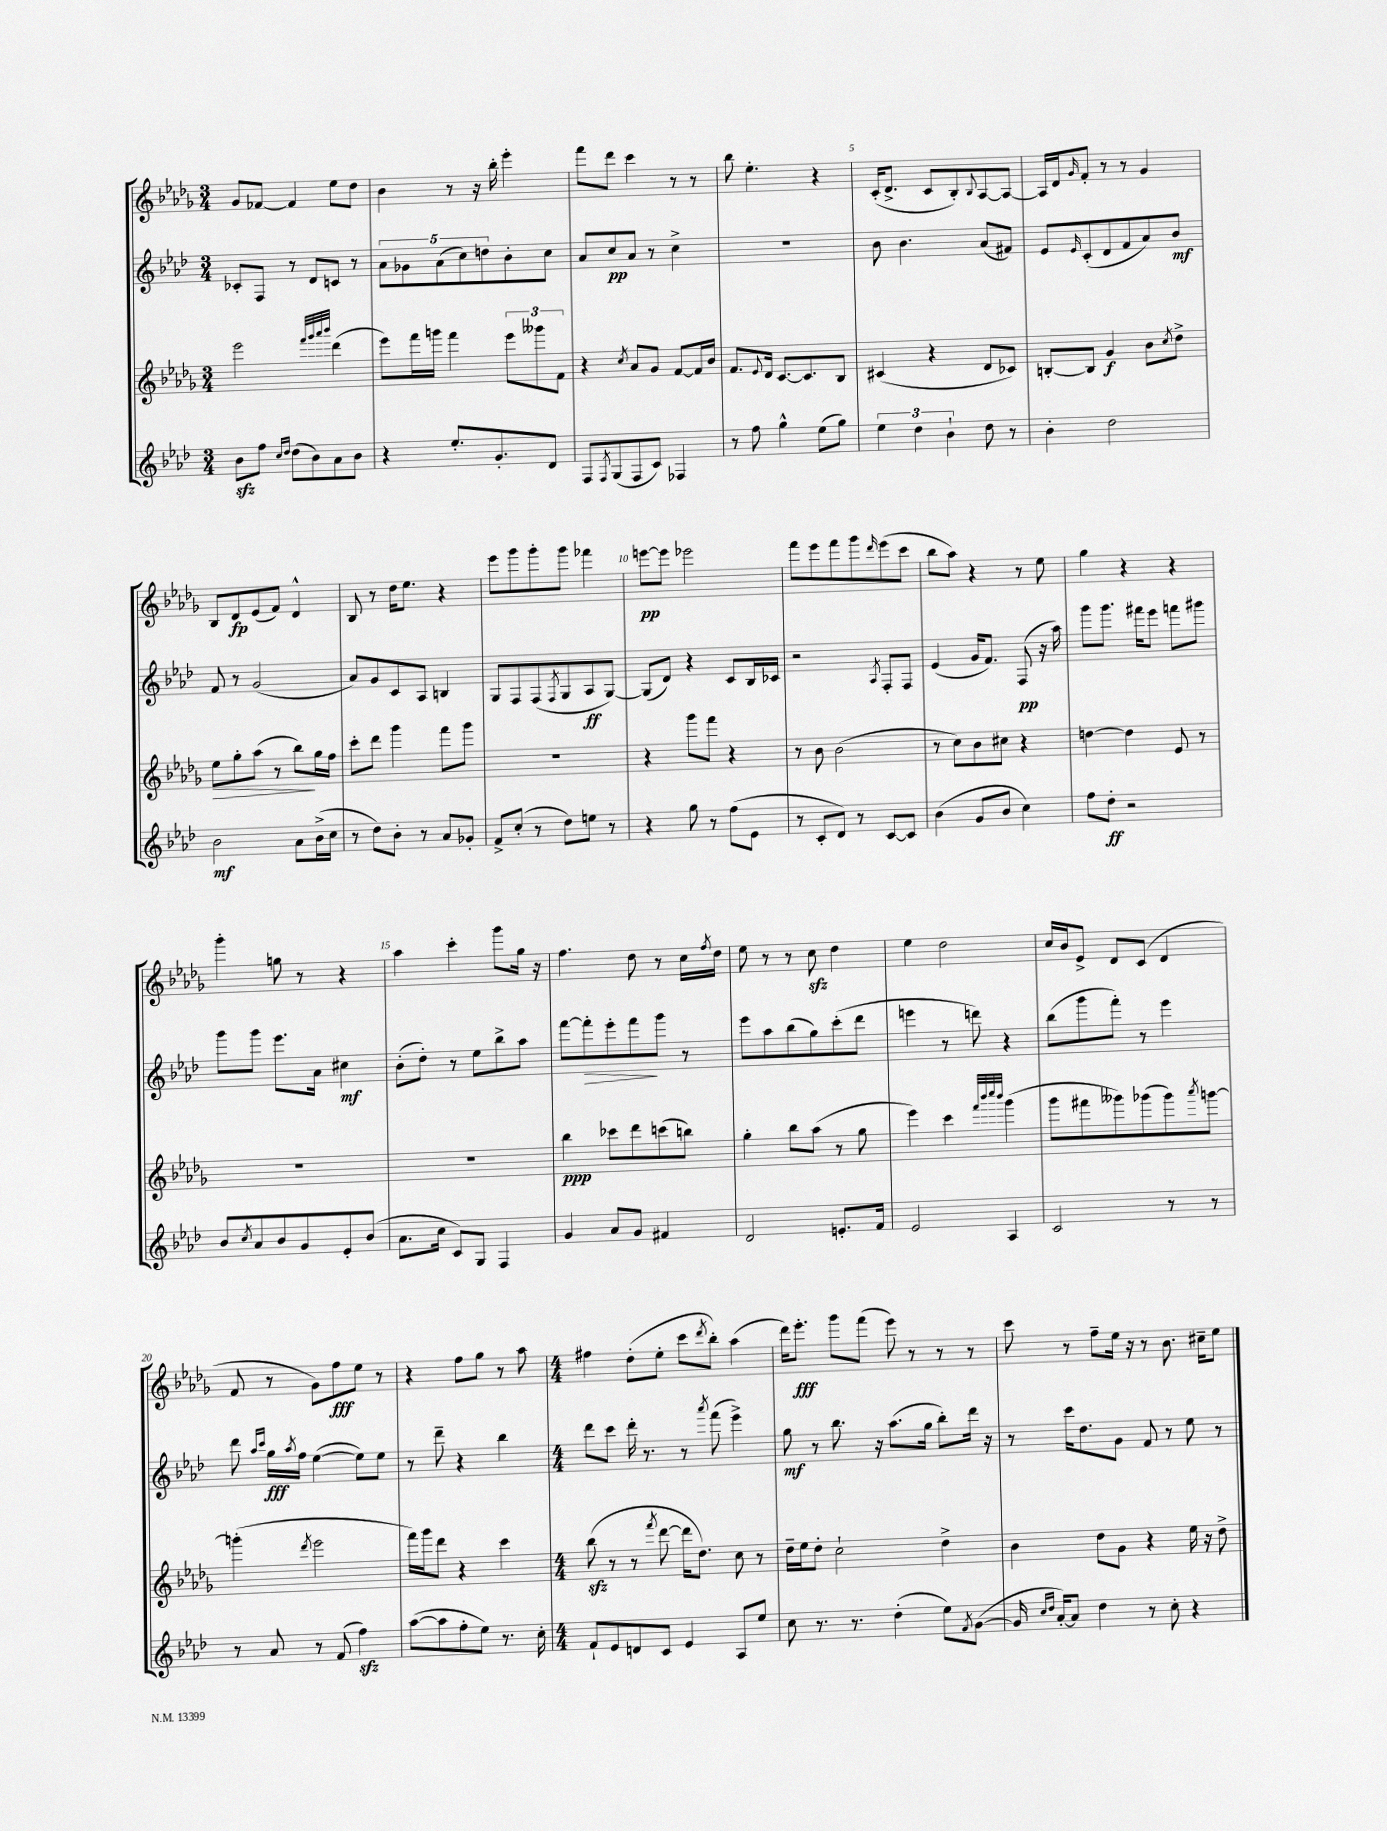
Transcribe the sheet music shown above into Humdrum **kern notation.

**kern	**kern	**kern	**kern
*staff4	*staff3	*staff2	*staff1
*clefG2	*clefG2	*clefG2	*clefG2
*k[b-e-a-d-]	*k[b-e-a-d-g-]	*k[b-e-a-d-]	*k[b-e-a-d-g-]
*M3/4	*M3/4	*M3/4	*M3/4
8b-\L	2eee-\	8c-'/L	8g-/L
8ff\J	.	8F/J	[8f-/J
16qqcc/LL	.	.	.
16qqdd-/JJ	.	.	.
(8dd-\L	.	8r	4f-/]
8b-\)	.	8d-/L	.
.	32qqfff/LLL	.	.
.	32qqggg-/	.	.
.	32qqaaa-/	.	.
.	32qqbbb-/JJJ	.	.
8a-\	(4ddd-\	8c/J	8ee-\L
8b-\J	.	8r	8dd-\J
=	=	=	=
4r	8eee-\L)	10a-\L	4b-\
.	.	10g-\	.
.	16fff\L	.	.
.	16ggg\JJ	.	.
.	.	(10a-\	.
8.ee-'/L	4fff\	.	8r
.	.	10cc\)	.
.	.	.	16r
.	.	10dd\	.
8.g'/	.	.	16bb-'\
.	12eee-\L	8b-'\	4eee-'\
.	12ggg--\	.	.
8d-/J	.	8cc\J	.
.	12f\J	.	.
=	=	=	=
8F/L	4r	8a-/L	8fff\L
8qF/	.	.	.
(8G/	.	8cc/	8ddd-\J
.	8qcc/	.	.
8F/	8a-/L	8a-/J	4ccc\
8c/J)	8g-/J	8r	.
4F-/	[8f/L	4cc^\	8r
.	16f/]L	.	8r
.	16b-/JJ	.	.
=	=	=	=
8r	8.f/L	2.r	8bb-\
8ff\	.	.	4.ee-'\
.	8qqe-/	.	.
.	16d-/Jk	.	.
4gg^^\	[8.c/L	.	.
.	8.c/]	.	.
(8ee-\L	.	.	4r
8gg\J)	8B-/J	.	.
=	=	=	=
6ee-\	(4c#/	8b-\	(16c'/LK
.	.	.	8.d-^/J
.	.	4.b-\	.
6dd-\	.	.	.
.	4r	.	8c/L
6b-`\	.	.	.
.	.	.	8B-'/)
.	.	.	8qqB-/
8dd-\	8d-/L	(8a-/L	[8A-/
8r	8c-/J)	8f#/J)	8A-/_J
=	=	=	=
4b-'\	[8B'/L	8e-/L	16A-/]LL
.	.	.	16d-/J
.	.	16qqe-/	16qqg-/
.	8B/]J	(8c'/	8f'/J
2dd-\	4g-/	8d-/	8r
.	.	8f/	8r
.	8b-\L	8a-/)	4g-/
.	8qcc/	.	.
.	8dd-^\J	8b-/J	.
=	=	=	=
2b-\	8ee-\L	8f/	8B-/L
.	8gg-'\	8r	8d-/
.	(8aa-\J	(2g/	(8e-/
.	8r	.	8f/J)
8a-\L	8bb-\L)	.	4d-^^/
(16b-^\L	16gg-\L	.	.
16cc\JJ	16ff\JJ	.	.
=	=	=	=
8r	8ccc'\L	8a-/L)	8B-/
8dd-\L)	8ddd-\J	8g/	8r
8b-'\J	4ggg-\	8c/	16dd-\LK
.	.	.	8.ee-\J
8r	.	8A-/J	.
8a-/L	8fff\L	4B/	4r
8g-'/J	8ggg-\J	.	.
=	=	=	=
8f^/L	2.r	8G/L	8eee-\L
(8cc'/J	.	8F/	8ggg-\
8r	.	(8F/	8ggg-'\
.	.	8qF/	.
8dd-\L)	.	8G/	8ggg-\J
8ee\J	.	8A-/	4fff-\
8r	.	[8G/J)	.
=	=	=	=
4r	4r	(8G/]L	[8eee\L
.	.	8d-/J)	8eee\]J
8gg\	8ggg-\L	4r	2eee-\
8r	8fff\J	.	.
(8ff\L	4r	8c/L	.
8e-\J	.	16B-/L	.
.	.	16c-/JJ	.
=	=	=	=
8r	8r	2r	8fff\L
8c'/L	8b-\	.	8eee-\
8d-/J)	(2b-\	.	8fff\
8r	.	.	8ggg-\
.	.	8qA-/	16qqddd-/
[8c/L	.	8F'/L	(8eee-\
8c/]J	.	8F/J	8ccc\J
=	=	=	=
(4b-\	8r	(4e-/	8bb-\L
.	8cc\L)	.	8aa-\J)
8g/L	8b-\	16g/LK	4r
.	.	8.f/J)	.
8b-/J	8cc#\J	.	.
4cc\)	4r	(8F/	8r
.	.	16r	8ee-\
.	.	16aa-\)	.
=	=	=	=
8ff\L	[4dd\	8ggg\L	4gg-\
8dd-'\J	.	8.ggg\J	.
2r	4dd\]	.	4r
.	.	16fff#\LK	.
.	.	8eee-\J	.
.	8e-/	8fff\L	4r
.	8r	8ggg#\J	.
=	=	=	=
8b-/L	2.r	8ggg\L	4ggg-'\
8qcc/	.	.	.
8a-/	.	8ggg\J	.
8b-/	.	8.eee-\L	8gg\
8g/	.	.	8r
.	.	16a-\Jk	.
8e-'/	.	4cc#\	4r
(8b-/J	.	.	.
=	=	=	=
8.a-\L	2.r	(8b-'\L	4aa-\
.	.	8dd-'\J)	.
16cc\Jk	.	.	.
8c/L)	.	8r	4ccc'\
8G/J	.	8ee-\L	.
4F/	.	8bb-^\	8ggg-\L
.	.	8aa-\J	16gg-\Jk
.	.	.	16r
=	=	=	=
4g/	4bb-\	[8fff\L	4.ff\
.	.	8fff'\]	.
8a-/L	8ccc-\L	8eee-'\	.
8g/J	8ddd-\	8fff\	8dd-\
4f#/	(8ccc\	8ggg\J	8r
.	8bb\J)	8r	16cc\LL
.	.	.	8qff/
.	.	.	16dd-\JJ
=	=	=	=
2d-/	4gg-'\	8eee-\L	8ee-\
.	.	8aa-\	8r
.	8bb-\L	(8bb-\	8r
.	(8aa-\J	8gg\)	8cc\
8.e'/L	8r	(8ccc'\	4dd-\
.	8gg-\	8ddd-\J	.
16f/Jk	.	.	.
=	=	=	=
2e-/	4eee-\)	4eee\	4ee-\
.	4ccc\	8r	2dd-\
.	.	8ddd\)	.
.	32qqfff/LLL	.	.
.	32qqbbb-/	.	.
.	32qqcccc/	.	.
.	32qqbbb-/JJJ	.	.
4A-/	(4ggg-\	4r	.
=	=	=	=
2c/	8ggg-\L	(8bb-\L	16cc/LL
.	.	.	16b-/J
.	8fff#\	8ggg\	8e-^/J
.	8ggg--\)	8fff'\J)	8d-/L
.	(8ggg-\	8r	(8c/J
8r	8ggg-\)	4eee-\	4d-/
.	8qaaa-/	.	.
8r	[8ggg\J	.	.
=	=	=	=
8r	(4ggg'\]	8ddd-\	8f/
.	.	16qqaa-/LL	.
.	.	16qqccc/JJ	.
8a-/	.	16gg\LL	8r
.	.	8qaa-/	.
.	.	16ff\JJ	.
.	8qddd-/	.	.
8r	2eee-\	([4ee-\	8g-\L)
(8f/	.	.	8ff\
4ff\)	.	8ee-\]L)	8ee-\J
.	.	8ee-\J	8r
=	=	=	=
([8aa-\L	16fff\LL)	8r	4r
.	16ggg-\J	.	.
8aa-\]	8ddd-\J	8ddd-~\	.
8ff'\	4r	4r	8ff\L
8ee-\J)	.	.	8gg-\J
8.r	4ccc\	4bb-\	8r
.	.	.	8aa-\
16cc'\	.	.	.
=	=	=	=
*M4/4	*M4/4	*M4/4	*M4/4
8f`/L	(8bb-\	8ddd-\L	4ff#\
8e-/	8r	8ccc\J	.
8d/	8r	16ddd-'\	(8dd-'\L
.	.	8.r	.
.	8qfff/	.	.
8c/J	[8ddd-\	.	8ee-'\J
4e-/	16ddd-\]LK	8r	8ccc\L
.	8.dd-\J)	.	.
.	.	8qaaa-/	8qddd-/
.	.	(8fff\	8bb-'\J)
8A-/L	8cc\	4eee-^\)	(4aa-\
8ee-/J	8r	.	.
=	=	=	=
8cc\	16dd-~\LL	8gg\	16ddd-\LK)
.	16ee-\J	.	8.eee-'\J
8.r	8dd-'\J	8r	.
.	2cc`\	8.bb-\	8ggg-\L
8.r	.	.	.
.	.	.	(8fff\J
.	.	16r	.
(4dd-'\	.	(8.aa-\L	8eee-\)
.	.	.	8r
.	.	16gg\Jk	.
8ee-\L)	4dd-^\	8bb-'\L)	8r
8qf/	.	.	.
([8g\J	.	16ddd-\Jk	8r
.	.	16r	.
=	=	=	=
16g/]	4b-\	8r	8ccc\
16qqcc/LL	.	.	.
16qqdd-/JJ	.	.	.
[16a-'/LK)	.	.	.
8a-/]J	.	16ccc\LK	8r
.	.	8.dd-\	.
4dd-\	8dd-\L	.	8ff~\L
.	8g-\J	8g\J	16ee-\Jk
.	.	.	16r
8r	4r	8f/	8r
8cc'\	.	8r	8.b-\
4r	16ee-\	8ee-\	.
.	16r	.	16cc#~\LK
.	8dd-^\	8r	8ee-\J
==	==	==	==
*-	*-	*-	*-
